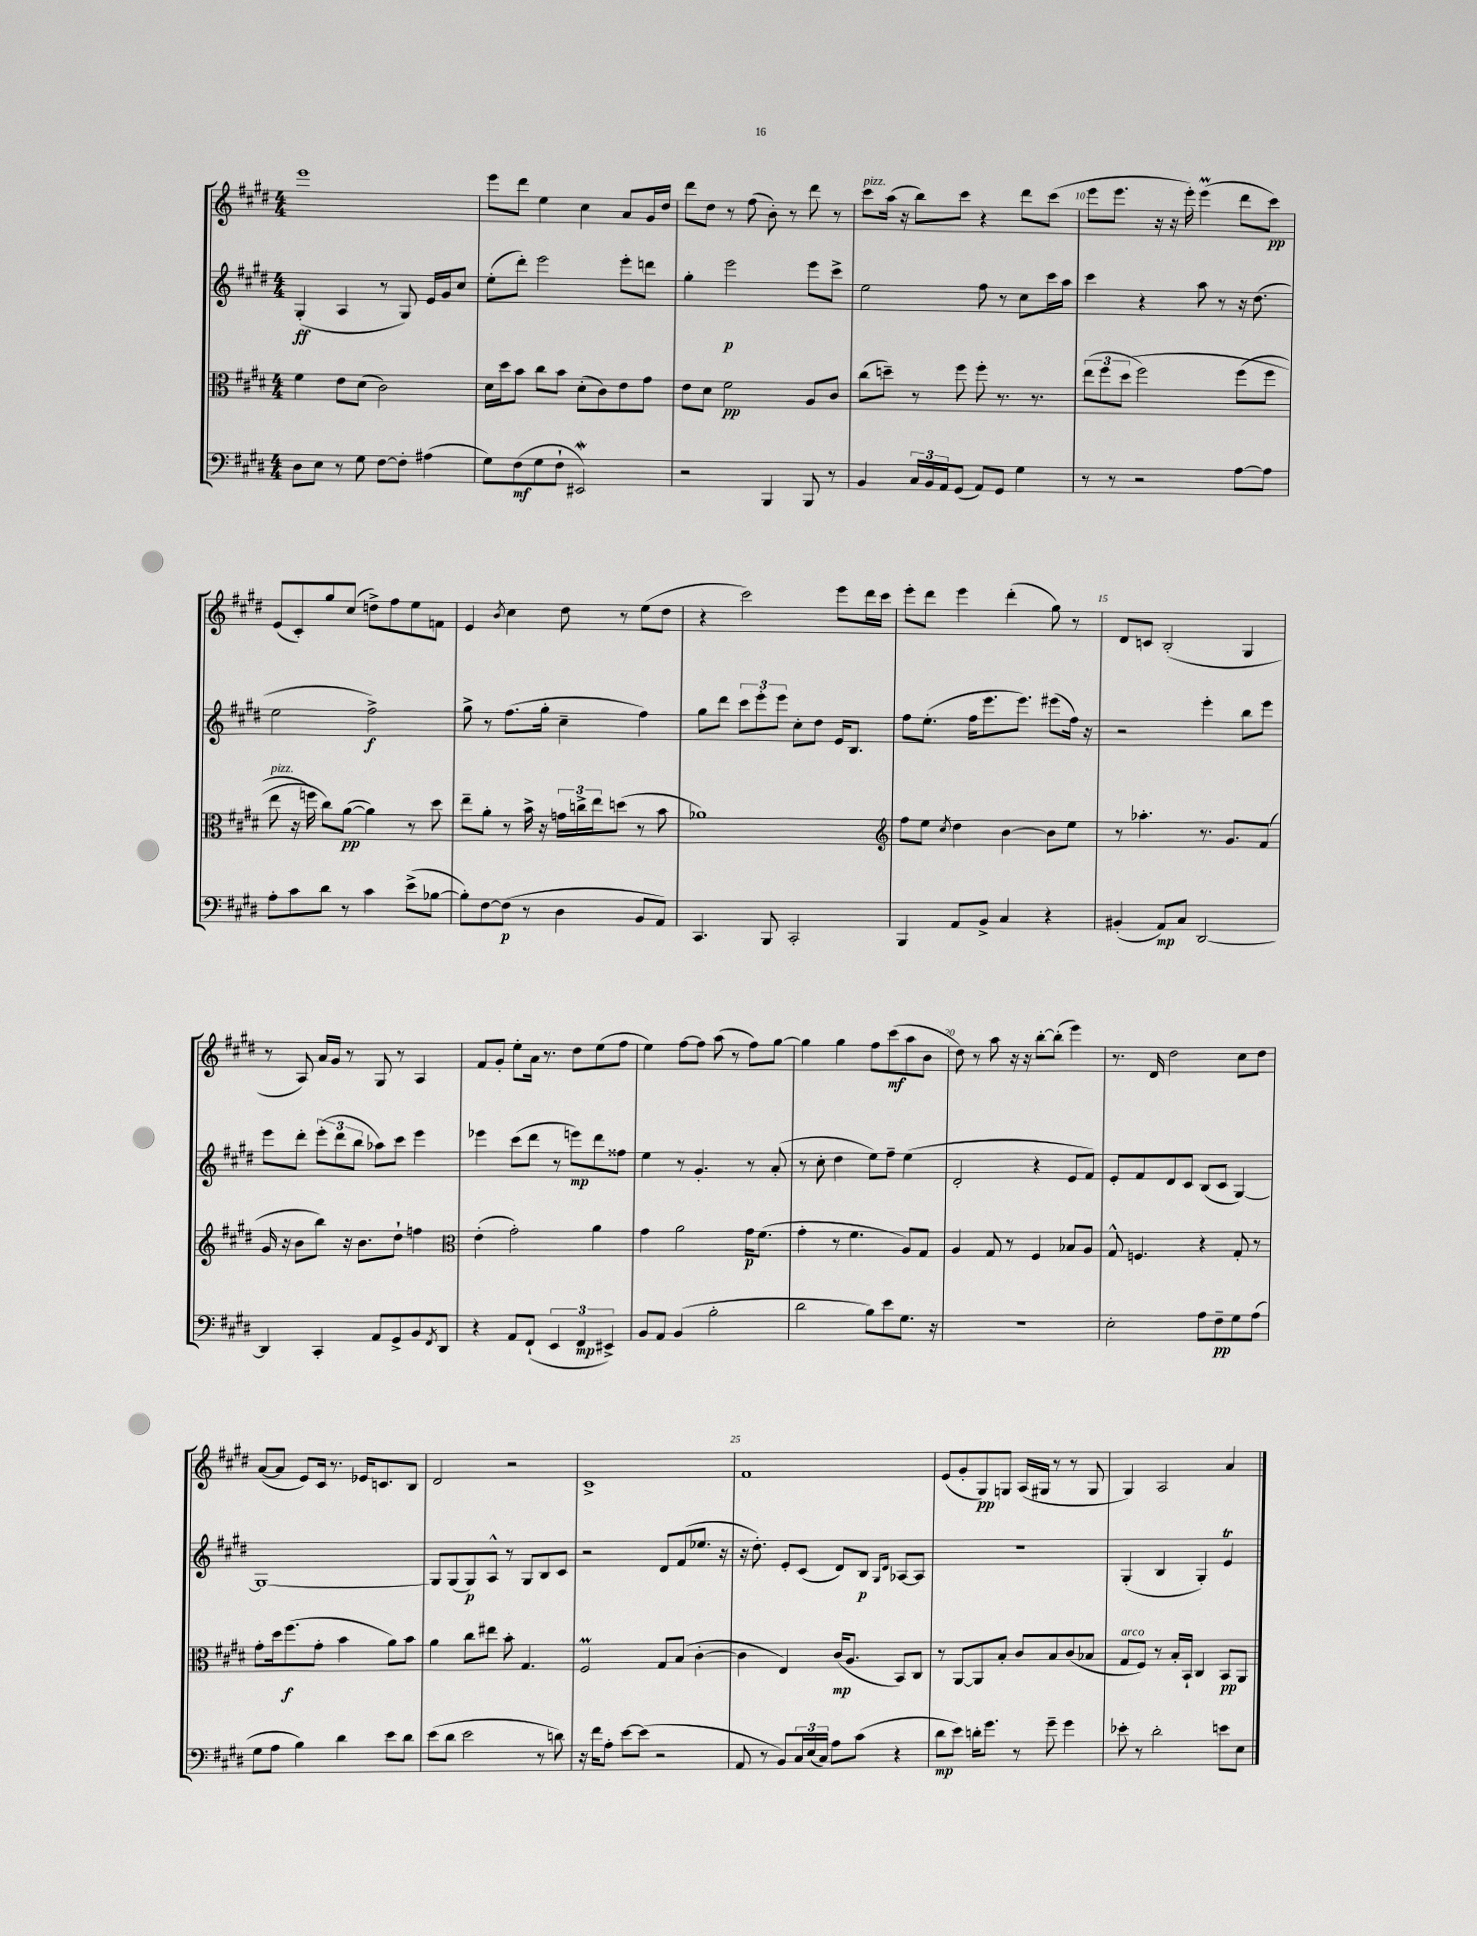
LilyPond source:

<<
\new StaffGroup <<
\new Staff = "s0" {
    \clef treble \key e \major \numericTimeSignature \time 4/4
    e'''1 |
    e'''8 dis'''8 e''4 cis''4 a'8 gis'16 dis''16 |
    dis'''8 dis''8 r8 fis''8( b'8-.) r8 dis'''8 r8 |
    cis'''8^\markup { \italic "pizz." } a''16( r16 b''8) cis'''8 r4 dis'''8 cis'''8( |
    e'''8 e'''8. r16 r16 e'''16-.) e'''4\prall( dis'''8 cis'''8\pp) |
    e'8( cis'8-.) gis''8 cis''8( d''8->) fis''8 e''8 f'8 |
    e'4 \acciaccatura { b'8 } cis''4 dis''8 r8 e''8( dis''8 |
    r4 cis'''2) e'''8 dis'''16 cis'''16 |
    e'''8-. dis'''8 e'''4 dis'''4-.( gis''8) r8 |
    dis'8 c'8 b2-.( gis4 |
    r8 a8) a'16 gis'16 r8 gis8 r8 a4 |
    fis'8 gis'8-. e''8-. a'16 r8. dis''8 e''8( fis''8 |
    e''4) fis''8~ fis''8 a''8( r8 fis''8) gis''8~ |
    gis''4 gis''4 fis''8 cis'''8\mf( a''8 b'8 |
    dis''8) r8 a''8 r16 r16 b''8~-. b''8-.( e'''4) |
    r8. dis'16 dis''2 cis''8 dis''8 |
    a'8~( a'8 e'8) cis'16 r8. ees'16 c'8. b8 |
    dis'2 r2 |
    cis'1-> |
    fis'1 |
    e'8( gis'8-. gis8\pp) g8 a16( gis16 r8 r8 gis8 |
    gis4) a2 a'4 \bar "|." |
}
\new Staff = "s1" {
    \clef treble \key e \major \numericTimeSignature \time 4/4
    gis4-.\ff( a4 r8 gis8) e'16 gis'16 cis''8 |
    e''8-.( dis'''8-.) e'''2 e'''8-. d'''8 |
    gis''4-. e'''2\p e'''8 cis'''8-> |
    e''2 fis''8 r8 cis''8 cis'''16 a''16 |
    cis'''4 r4 a''8 r8 r16 dis''8.( |
    e''2 fis''2->\f) |
    gis''8-> r8 fis''8.( gis''16-. cis''4-- fis''4) |
    gis''8 dis'''8 \tuplet 3/2 { cis'''8 e'''8-. e'''8 } cis''8-. dis''8 e'16 b8. |
    fis''8 e''8.-.( fis''16 e'''8. e'''8.) eis'''8( fis''16) r16 |
    r2 e'''4-. b''8 e'''8 |
    e'''8 dis'''8-. \tuplet 3/2 { e'''8-.( dis'''8 b''8 } aes''8) cis'''8 e'''4 |
    ees'''4 cis'''8( dis'''8 r8 e'''8\mp) dis'''8 fisis''8 |
    e''4 r8 gis'4.-. r8 a'8-.( |
    r8 cis''8-. dis''4 e''8) fis''8-- e''4( |
    dis'2-. r4 e'8 fis'8) |
    e'8-. fis'8 dis'8 cis'8 b8( cis'8 gis4~) |
    gis1~ |
    gis8 gis8( gis8\p) a8-^ r8 gis8 b8 cis'8 |
    r2 dis'8 fis'8( ees''8. r16 |
    r16 dis''8.-.) e'8-. cis'8( dis'8) b8\p \grace { gis16 dis'16 } aes8~ aes8 |
    r1 |
    gis4-.( b4 gis4-.) e'4\trill \bar "|." |
}
\new Staff = "s2" {
    \clef alto \key e \major \numericTimeSignature \time 4/4
    fis'4 e'8 dis'8( cis'2) |
    dis'16 dis''16 b'8 cis''8 b'8 dis'8-.( cis'8) e'8 gis'8 |
    e'8 dis'8 fis'2\pp a8 cis'8 |
    cis''8( d''8--) r8 fis''8 fis''8-. r8. r8. |
    \tuplet 3/2 { e''8( fis''8 dis''8\( } fis''2) fis''8( fis''8 |
    e''8^\markup { \italic "pizz." } r16 f''16) cis''8\) a'8~\pp( a'4) r8 dis''8 |
    e''8-- a'8-. r8 b'16-> r16 \tuplet 3/2 { g'16 c''16-> e''16 } d''8( r8 b'8 |
    aes'1) |
    \clef treble fis''8 e''8 \acciaccatura { cis''8 } dis''4 b'4~ b'8 e''8 |
    r8 aes''4.-. r8. gis'8. fis'8( |
    gis'16 r16 b'8 b''8) r16 b'8. dis''8-! f''4 |
    \clef alto e'4-.( gis'2-.) a'4 |
    gis'4 a'2 gis'16\p fis'8.( |
    gis'4-. r8 fis'4. a8) gis8 |
    a4 gis8 r8 fis4 bes8 a8 |
    gis8-^ f4. r4 gis8-. r8 |
    gis'8-. dis''16 fis''8.\f( gis'8-. b'4 a'8) b'8 |
    a'4 cis''8 eis''8 b'8-. gis4. |
    fis2\prall gis8 b8( cis'4~-. |
    cis'4 e4) cis'16\mp( a8. b,8) cis8 |
    r8 a,8~ a,8 b8-. cis'8 b8 cis'8( bes8 |
    gis8^\markup { \italic "arco" } fis8) r8 b16-. b,16-! cis4 b,8\pp a,8 \bar "|." |
}
\new Staff = "s3" {
    \clef bass \key e \major \numericTimeSignature \time 4/4
    dis8 e8 r8 gis8 fis8~ fis8-. ais4( |
    gis8) fis8\mf( gis8 fis8-! eis,2\mordent) |
    r2 b,,4 b,,8 r8 |
    b,4 \tuplet 3/2 { cis16 b,16 a,16 } gis,8( a,8) gis,8 gis4 |
    r8 r8 r2 a8~ a8 |
    a8-. cis'8 dis'8 r8 cis'4 e'8->( bes8~ |
    bes8-.) fis8~ fis8\p( r8 dis4 b,8 a,8) |
    cis,4. b,,8 cis,2-. |
    b,,4 a,8 b,8-> cis4 r4 |
    bis,4-.( a,8\mp) cis8 dis,2~ |
    dis,4 cis,4-. a,8 gis,8-> b,8 \acciaccatura { fis,8 } dis,8 |
    r4 a,8 fis,8-!( \tuplet 3/2 { e,4 fis,4\mp eis,4->) } |
    b,8 a,8 b,4( b2-. |
    dis'2 b8) e'8 gis8. r16 |
    R1 |
    e2-. a8 fis8--\pp gis8 a8( |
    gis8 a8 b4) dis'4 e'8 dis'8 |
    e'8( dis'8 e'2 r8 d'8) |
    r16 fis'16 a8-. e'8~ e'8( r2 |
    a,8 r8 b,8) \tuplet 3/2 { cis16 e16( cis16) } a8 cis'8( r4 |
    dis'8\mp e'8) d'16-. gis'8. r8 gis'8-- gis'4 |
    ees'8-. r8 dis'2-. e'8 e8 \bar "|." |
}
>>
>>
\layout { \context { \Score currentBarNumber = #6 \override BarNumber.break-visibility = ##(#f #t #t) barNumberVisibility = #(every-nth-bar-number-visible 5) } }
